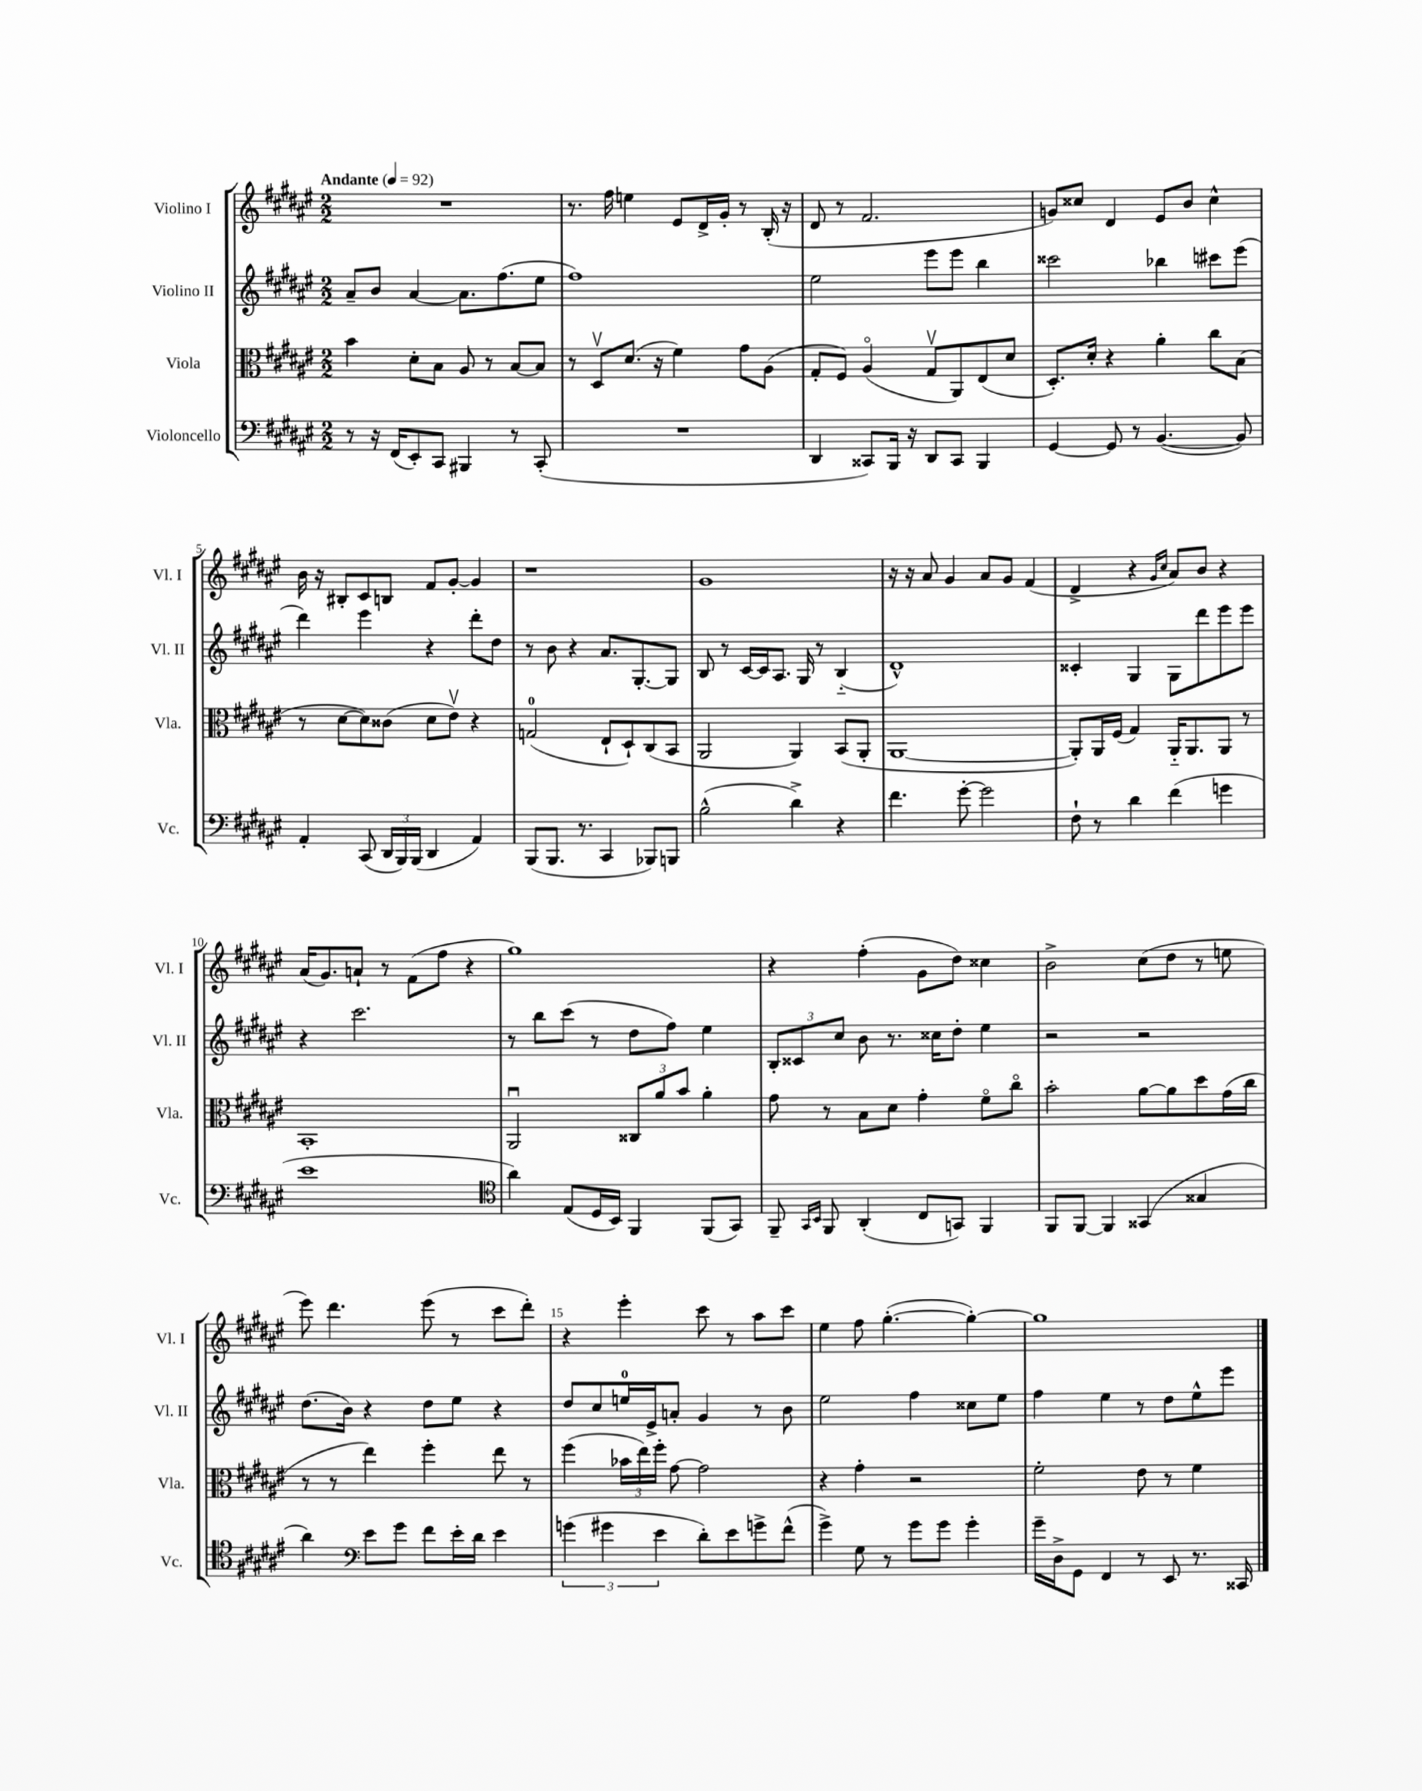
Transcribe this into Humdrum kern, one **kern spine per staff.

**kern	**kern	**kern	**kern
*part4	*part3	*part2	*part1
*staff4	*staff3	*staff2	*staff1
*I"Violoncello	*I"Viola	*I"Violino II	*I"Violino I
*I'Vc.	*I'Vla.	*I'Vl. II	*I'Vl. I
*clefF4	*clefC3	*clefG2	*clefG2
*k[f#c#g#d#a#e#]	*k[f#c#g#d#a#e#]	*k[f#c#g#d#a#e#]	*k[f#c#g#d#a#e#]
*M2/2	*M2/2	*M2/2	*M2/2
*MM92	*MM92	*MM92	*MM92
=1	=1	=1	=1
!	!	!	!LO:TX:a:B:t=Andante
8r	4b\	8a#~/L	1r
16r	.	8b/J	.
(16FF#/KL	.	.	.
8EE#'/)	8d#'\L	[4a#/	.
8CC#/J	8B\J	.	.
4BBB#X/	8A#/	8.a#\L]	.
.	8r	.	.
.	.	(8.ff#\	.
8r	[8B/L	.	.
(8CC#'/	8B/J]	8ee#\J	.
=2	=2	=2	=2
1r	8r	1ff#)	8.r
.	8D#v/L	.	.
.	.	.	16ff#\
.	(8.d#/J	.	4een\
.	16r	.	.
.	4f#\)	.	8e#/L
.	.	.	16d#^/L
.	.	.	16g#'/JJ
.	8g#\L	.	8r
.	(8A#\J	.	(16B'/
.	.	.	16r
=3	=3	=3	=3
4DD#/	8G#'/L	2ee#\	8d#/
.	8F#/J)	.	8r
8CC##X/L)	(4A#/	.	2.f#/
16BBB/Jk	.	.	.
16r	.	.	.
8DD#/L	8G#v/L	8eee#\L	.
8CC##/J	8AA#/)	8eee#\J	.
4BBB/	(8E#/	4bb\	.
.	8d#/J	.	.
=4	=4	=4	=4
[4GG#/	8.D#'/L)	2ccc##X\	8gn/L)
.	.	.	8cc##X/J
.	16d#'/Jk	.	.
8GG#/]	4r	.	4d#/
8r	.	.	.
([4.BB/	4a#'\	4bb-X\	8e#/L
.	.	.	8b/J
.	8cc#\L	8ccc#X\L	4cc##^^\
8BB/])	(8B\J	(8eee#\J	.
!!LO:LB:g=z
=5	=5	=5	=5
4AA#'/	8r	4ddd#\)	16b\
.	.	.	16r
.	[8d#\L	.	8B#X'/L
(8CC#/	8d#\])	4eee#\	8c#/
24DD#/LL	(8c##X\J	.	8Bn/J
24BBB/)	.	.	.
(24BBB/JJ	.	.	.
4DD#/	8d#\L	4r	8f#/L
.	8e#v\J)	.	[8g#'/J
4AA#/)	4r	8ddd#'\L	4g#/]
.	.	8dd#\J	.
=6	=6	=6	=6
(8BBB/L	(2Gn/	8r	1r
8.BBB/J	.	8b\	.
.	.	4r	.
8.r	.	.	.
4CC#/	8E#`/L	8.a#/L	.
.	8D#`/)	.	.
.	.	[8.G#'/	.
8BBB-X/L)	(8C#/	.	.
8BBBn/J	8BB/J	8G#/J]	.
=7	=7	=7	=7
(2B^^\	2AA#/	8B/	1g#
.	.	8r	.
.	.	[16c#/LL	.
.	.	16c#/J]	.
.	.	8.A#/J	.
4d#^\)	4AA#/)	.	.
.	.	16G#/	.
.	.	8r	.
4r	(8BB/L	(4B/	.
.	8AA#'/J	.	.
=8	=8	=8	=8
4.f#\	[1AA#	1d#^^)	16r
.	.	.	16r
.	.	.	8a#/
.	.	.	4g#/
[8g#'\	.	.	.
2g#\]	.	.	8a#/L
.	.	.	8g#/J
.	.	.	(4f#/
=9	=9	=9	=9
8F#`\	8AA#'/L])	4c##X'/	4d#^/
8r	16AA#/L	.	.
.	(16F#/JJ	.	.
4d#\	4G#/)	4G#/	4r
.	.	.	16qqg#/LL
.	.	.	16qqcc#/JJ
(4f#\	16AA#/KL	8G#\L	8a#/L)
.	8.AA#/	.	.
.	.	8ddd#\	8b/J
4gn\	8AA#/J	8eee#\	4r
.	8r	8eee#\J	.
!!LO:LB:g=z
=10	=10	=10	=10
1e#	1BB'	4r	(16a#/KL
.	.	.	8.g#/)
.	.	2.ccc#\	8an`/J
.	.	.	8r
.	.	.	(8f#\L
.	.	.	8ff#\J
.	.	.	4r
=11	=11	=11	=11
*clefC4	*	*	*
4a#\)	2AA#u/	8r	1gg#)
.	.	8bb\L	.
(8E#/L	.	(8ccc#\J	.
16D#/L	.	8r	.
16BB/JJ)	.	.	.
4FF#/	12C##X/L	8dd#\L	.
.	12a#/	.	.
.	.	8ff#\J)	.
.	12b/J	.	.
(8FF#/L	4a#'\	4ee#\	.
8GG#/J)	.	.	.
=12	=12	=12	=12
8FF#~/	8g#\	12B'/L	4r
.	.	12c##X/	.
16qqGG#/LL	.	.	.
16qqBB/JJ	.	.	.
8FF#/	8r	.	.
.	.	12cc#/J	.
(4AA#'/	8B\L	8b\	(4ff#'\
.	8d#\J	8.r	.
8C#/L	4g#'\	.	8g#\L
.	.	16cc##X\KL	.
8GGn/J)	.	8dd#'\J	8dd#\J)
4FF#/	8f#\L	4ee#\	4cc##X\
.	8cc#\J	.	.
=13	=13	=13	=13
8FF#/L	2b'\	2r	2b^\
[8FF#/J	.	.	.
4FF#/]	.	.	.
(4GG##X/	[8a#\L	2r	(8cc#\L
.	8a#\]	.	8dd#\J
4G##X/	8dd#\	.	8r
.	(16g#\L	.	8een\
.	16cc#\JJ	.	.
!!LO:LB:g=z
=14	=14	=14	=14
4a#\)	8r	(8.dd#\L	8eee#\)
.	8r	.	4.ddd#\
.	.	16b\Jk)	.
*clefF4	*	*	*
8e#\L	4ee#\)	4r	.
8g#\J	.	.	.
8f#\L	4ff#'\	8dd#\L	(8eee#\
16e#'\L	.	8ee#\J	8r
16d#\JJ	.	.	.
4e#\	8ee#\	4r	8ccc#\L
.	8r	.	8ddd#'\J)
=15	=15	=15	=15
(6gn\	(4ff#\	8dd#/L	4r
.	.	8cc#/	.
6g#X\	.	.	.
.	24b-X\LL	16een/L	4eee#'\
.	24ee#\)	.	.
.	.	16e#^/J	.
6e#\	24ff#'\JJ	.	.
.	[8g#\	8an'/J	.
8d#'\L)	2g#\]	4g#/	8ccc#\
8e#\	.	.	8r
8gn^\	.	8r	8aa#\L
(8f#^^\J	.	8b\	8ccc#\J
=16	=16	=16	=16
4g#^\)	4r	2ee#\	4ee#\
8G#\	4g#'\	.	8ff#\
8r	.	.	([4.gg#'\
8g#\L	2r	4ff#\	.
8g#\J	.	.	.
4g#'\	.	8cc##X\L	4gg#'\_)
.	.	8ee#\J	.
=17	=17	=17	=17
16g#~\LL	2f#'\	4ff#\	1gg#]
16D#^\J	.	.	.
8GG#\J	.	.	.
4FF#/	.	4ee#\	.
8r	8e#\	8r	.
8EE#/	8r	8dd#\L	.
8.r	4f#\	8ee#^^\	.
.	.	8eee#\J	.
16CC##X/	.	.	.
==	==	==	==
*-	*-	*-	*-
